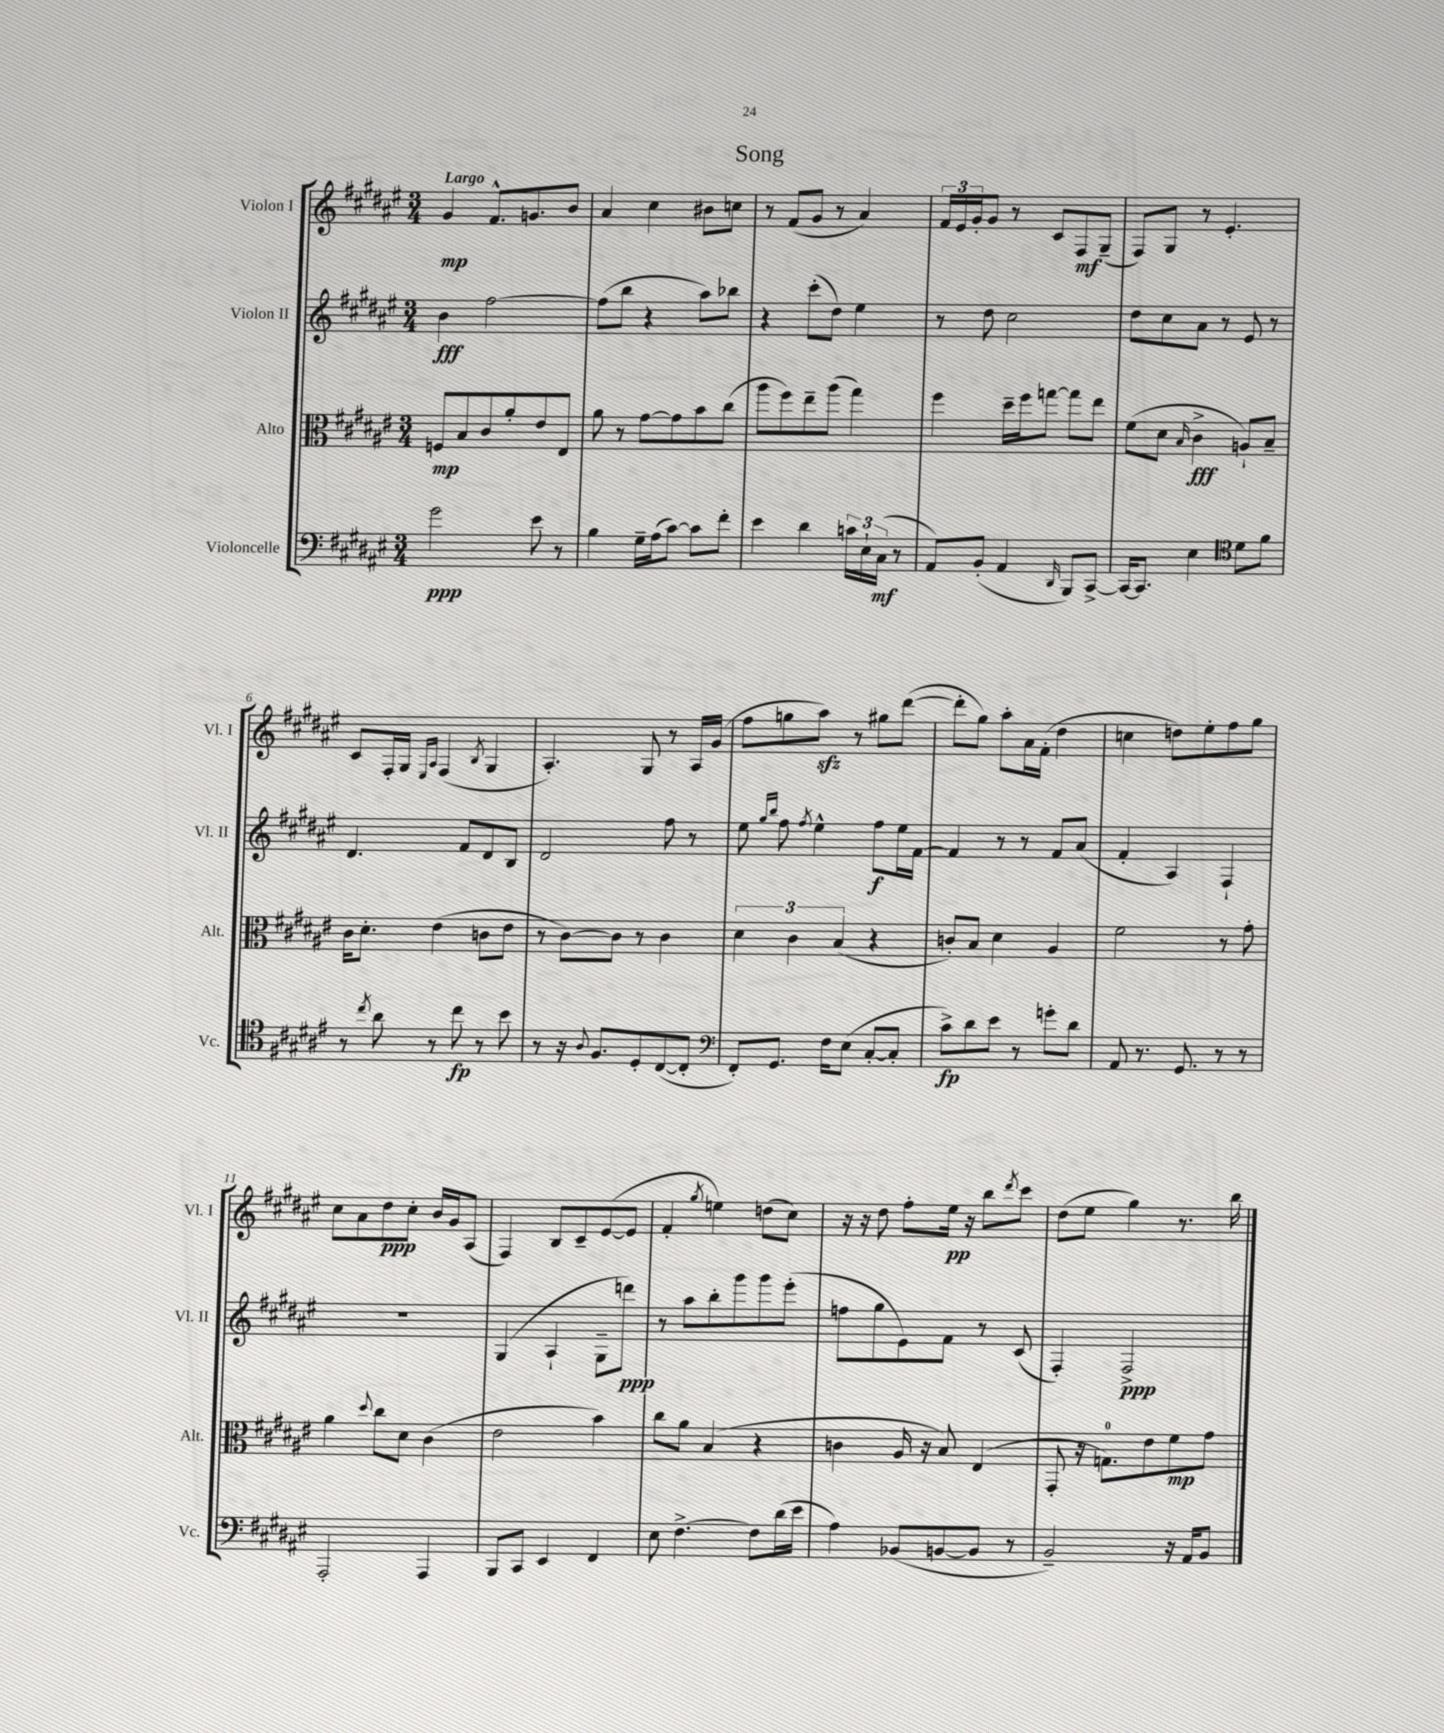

**kern	**dynam	**kern	**dynam	**kern	**dynam	**kern	**dynam
*part4	*part4	*part3	*part3	*part2	*part2	*part1	*part1
*staff4	*staff4	*staff3	*staff3	*staff2	*staff2	*staff1	*staff1
*I"Violoncelle	*	*I"Alto	*	*I"Violon II	*	*I"Violon I	*
*I'Vc.	*	*I'Alt.	*	*I'Vl. II	*	*I'Vl. I	*
*clefF4	*	*clefC3	*	*clefG2	*	*clefG2	*
*k[f#c#g#d#a#e#]	*	*k[f#c#g#d#a#e#]	*	*k[f#c#g#d#a#e#]	*	*k[f#c#g#d#a#e#]	*
*M3/4	*	*M3/4	*	*M3/4	*	*M3/4	*
=1	=1	=1	=1	=1	=1	=1	=1
!	!	!	!	!	!	!LO:TX:a:B:t=Largo	!
2g#\	ppp	8Fn/L	mp	4b\	fff	4g#/	mp
.	.	8B/	.	.	.	.	.
.	.	8c#/	.	[2ff#\	.	8.f#^^/L	.
.	.	8a#'/	.	.	.	.	.
.	.	.	.	.	.	8.gn/	.
8e#\	.	8e#/	.	.	.	.	.
8r	.	8E#/J	.	.	.	8b/J	.
=2	=2	=2	=2	=2	=2	=2	=2
4B\	.	8a#\	.	(8ff#\L]	.	4a#/	.
.	.	8r	.	8bb\J	.	.	.
16G#~\LL	.	[8g#\L	.	4r	.	4cc#\	.
(16A#\J	.	.	.	.	.	.	.
[8c#\J)	.	8g#\]	.	.	.	.	.
8c#\L]	.	8b\	.	8aa#\L)	.	8b#X\L	.
8f#'\J	.	(8cc#\J	.	8bb-X\J	.	8ccn\J	.
=3	=3	=3	=3	=3	=3	=3	=3
4e#\	.	8aa#\L	.	4r	.	8r	.
.	.	8ff#\)	.	.	.	(8f#/L	.
4d#\	.	8ee#~\	.	(8ccc#'\L	.	8g#/J	.
.	.	(8aa#\J	.	8dd#\J)	.	8r	.
24cn\LL	.	4gg#\)	.	4ee#\	.	4a#/)	.
24E#`\	.	.	.	.	.	.	.
(24C#\JJ	mf	.	.	.	.	.	.
8r	.	.	.	.	.	.	.
=4	=4	=4	=4	=4	=4	=4	=4
8AA#/L)	.	4ff#\	.	8r	.	24f#/LL	.
.	.	.	.	.	.	24e#/	.
.	.	.	.	.	.	24g#'/J	.
(8BB'/J	.	.	.	8dd#\	.	8g#/J	.
4AA#/	.	16dd#~\LL	.	2cc#\	.	8r	.
.	.	16ff#\J	.	.	.	.	.
.	.	[8ggn\J	.	.	.	8c#/L	.
16qqDD#/	.	.	.	.	.	.	.
8BBB/L)	.	8gg\L]	.	.	.	8F#/	mf
[8CC#^/J	.	8ee#\J	.	.	.	(8G#~/J	.
=5	=5	=5	=5	=5	=5	=5	=5
16CC#/KL_	.	(8f#\L	.	8dd#\L	.	8F#/L)	.
8.CC#/J]	.	.	.	.	.	.	.
.	.	8d#\J	.	8cc#\	.	8G#/J	.
.	.	16qqB/	.	.	.	.	.
4E#\	.	4c#^\	fff	8a#\J	.	8r	.
.	.	.	.	8r	.	4.e#'/	.
*clefC4	*	*	*	*	*	*	*
8d#\L	.	8An`/L)	.	8e#/	.	.	.
8f#\J	.	8B~/J	.	8r	.	.	.
!!LO:LB:g=z
=6	=6	=6	=6	=6	=6	=6	=6
8r	.	16c#\KL	.	4.d#/	.	8c#/L	.
.	.	8.d#'\J	.	.	.	.	.
8qcc#/	.	.	.	.	.	.	.
8a#\	.	.	.	.	.	16F#'/L	.
.	.	.	.	.	.	16G#/JJ	.
.	.	.	.	.	.	16qqE#/LL	.
.	.	.	.	.	.	16qqA#/JJ	.
8r	.	(4e#\	.	.	.	(4F#/	.
8cc#\	fp	.	.	8f#/L	.	.	.
.	.	.	.	.	.	8qB/	.
8r	.	8cn\L	.	8d#/	.	4G#/	.
8b\	.	8e#\J	.	8B/J	.	.	.
=7	=7	=7	=7	=7	=7	=7	=7
8r	.	8r	.	2d#/	.	4.A#'/)	.
16r	.	[8c#\L)	.	.	.	.	.
8qqA#/	.	.	.	.	.	.	.
8.F#/L	.	.	.	.	.	.	.
.	.	8c#\J]	.	.	.	.	.
8D#'/	.	8r	.	.	.	8G#/	.
([8C#/	.	4c#\	.	8ff#\	.	8r	.
8C#'/J]	.	.	.	8r	.	16A#/LL	.
.	.	.	.	.	.	(16g#/JJ	.
=8	=8	=8	=8	=8	=8	=8	=8
*clefF4	*	*	*	*	*	*	*
8FF#'/L)	.	6d#\	.	8ee#\	.	8ff#\L	.
.	.	.	.	16qqgg#/LL	.	.	.
.	.	.	.	16qqbb/JJ	.	.	.
8.GG#/J	.	.	.	8ff#\	.	8ggn\	.
.	.	6c#\	.	.	.	.	.
.	.	.	.	8qff#/	.	.	.
.	.	.	.	4ee#^^\	.	8aa#zz\J)	.
16F#\KL	.	.	.	.	.	.	.
.	.	(6B/	.	.	.	.	.
(8E#\J	.	.	.	.	.	8r	.
[8C#'/L	.	4r	.	8ff#\L	f	8gg#X\L	.
8C#'/J]	.	.	.	16ee#\L	.	([8ddd#\J	.
.	.	.	.	[16f#\JJ	.	.	.
=9	=9	=9	=9	=9	=9	=9	=9
8c#^\L)	fp	8cn'/L)	.	4f#/]	.	8ddd#'\L]	.
8d#\	.	8B/J	.	.	.	8gg#\J)	.
8e#\J	.	4d#\	.	8r	.	8aa#'\L	.
8r	.	.	.	8r	.	16a#\L	.
.	.	.	.	.	.	(16f#'\JJ	.
8gn'\L	.	4A#/	.	8f#/L	.	4dd#\	.
8d#\J	.	.	.	(8a#/J	.	.	.
=10	=10	=10	=10	=10	=10	=10	=10
8AA#/	.	2f#\	.	4f#'/	.	4ccn\	.
8.r	.	.	.	.	.	.	.
.	.	.	.	4A#/)	.	8ddn\L)	.
8.GG#/	.	.	.	.	.	.	.
.	.	.	.	.	.	8ee#'\	.
8r	.	8r	.	4F#`/	.	8ff#\	.
8r	.	8g#'\	.	.	.	8gg#\J	.
!!LO:LB:g=z
=11	=11	=11	=11	=11	=11	=11	=11
2AAA#'/	.	4a#\	.	2.r	.	8cc#\L	.
.	.	.	.	.	.	8a#\	.
.	.	8qqdd#/	.	.	.	.	.
.	.	8cc#\L	.	.	.	8dd#\	ppp
.	.	8d#\J	.	.	.	8cc#'\J	.
4AAA#/	.	(4c#\	.	.	.	16b/LL	.
.	.	.	.	.	.	16g#/J	.
.	.	.	.	.	.	(8A#/J	.
=12	=12	=12	=12	=12	=12	=12	=12
8BBB/L	.	2e#\	.	(4G#/	.	4F#/)	.
8CC#/J	.	.	.	.	.	.	.
4EE#/	.	.	.	4A#`/	.	8B/L	.
.	.	.	.	.	.	8c#~/	.
4FF#/	.	4b\)	.	8G#~\L	.	([8e#/	.
.	.	.	.	8dddn\J)	ppp	8e#/J]	.
=13	=13	=13	=13	=13	=13	=13	=13
8E#\	.	8cc#\L	.	8r	.	4f#'/	.
[4.F#^\	.	8a#\J	.	8aa#\L	.	.	.
.	.	.	.	.	.	8qgg#/	.
.	.	(4B/	.	8bb'\	.	4een\)	.
.	.	.	.	8ggg#\	.	.	.
8F#\L]	.	4r	.	8ggg#\	.	(8ddn\L	.
(16d#\L	.	.	.	(8eee#'\J	.	8cc#\J)	.
16e#\JJ	.	.	.	.	.	.	.
=14	=14	=14	=14	=14	=14	=14	=14
4A#\)	.	4cn\	.	8ffn\L	.	16r	.
.	.	.	.	.	.	16r	.
.	.	.	.	8gg#\	.	8dd#\	.
(8BB-X/L	.	16A#/	.	8e#\)	.	8ff#'\L	.
.	.	16r	.	.	.	.	.
[8BBn/	.	8B/)	.	8f#\J	.	16ee#\Jk	pp
.	.	.	.	.	.	16r	.
8BB/J]	.	(4E#/	.	8r	.	8bb\L	.
.	.	.	.	.	.	8qddd#/	.
8r	.	.	.	(8c#/	.	8ccc#\J	.
=15	=15	=15	=15	=15	=15	=15	=15
2BB~/)	.	8GG#'/	.	4F#'/)	.	(8dd#\L	.
.	.	16r	.	.	.	8ee#\J	.
.	.	8.Gn\L)	.	.	.	.	.
.	.	.	.	2F#^/	ppp	4gg#\)	.
.	.	8e#\	.	.	.	.	.
16r	.	8f#\	mp	.	.	8.r	.
16AA#/KL	.	.	.	.	.	.	.
8BB/J	.	8g#\J	.	.	.	.	.
.	.	.	.	.	.	16bb\	.
==	==	==	==	==	==	==	==
*-	*-	*-	*-	*-	*-	*-	*-
